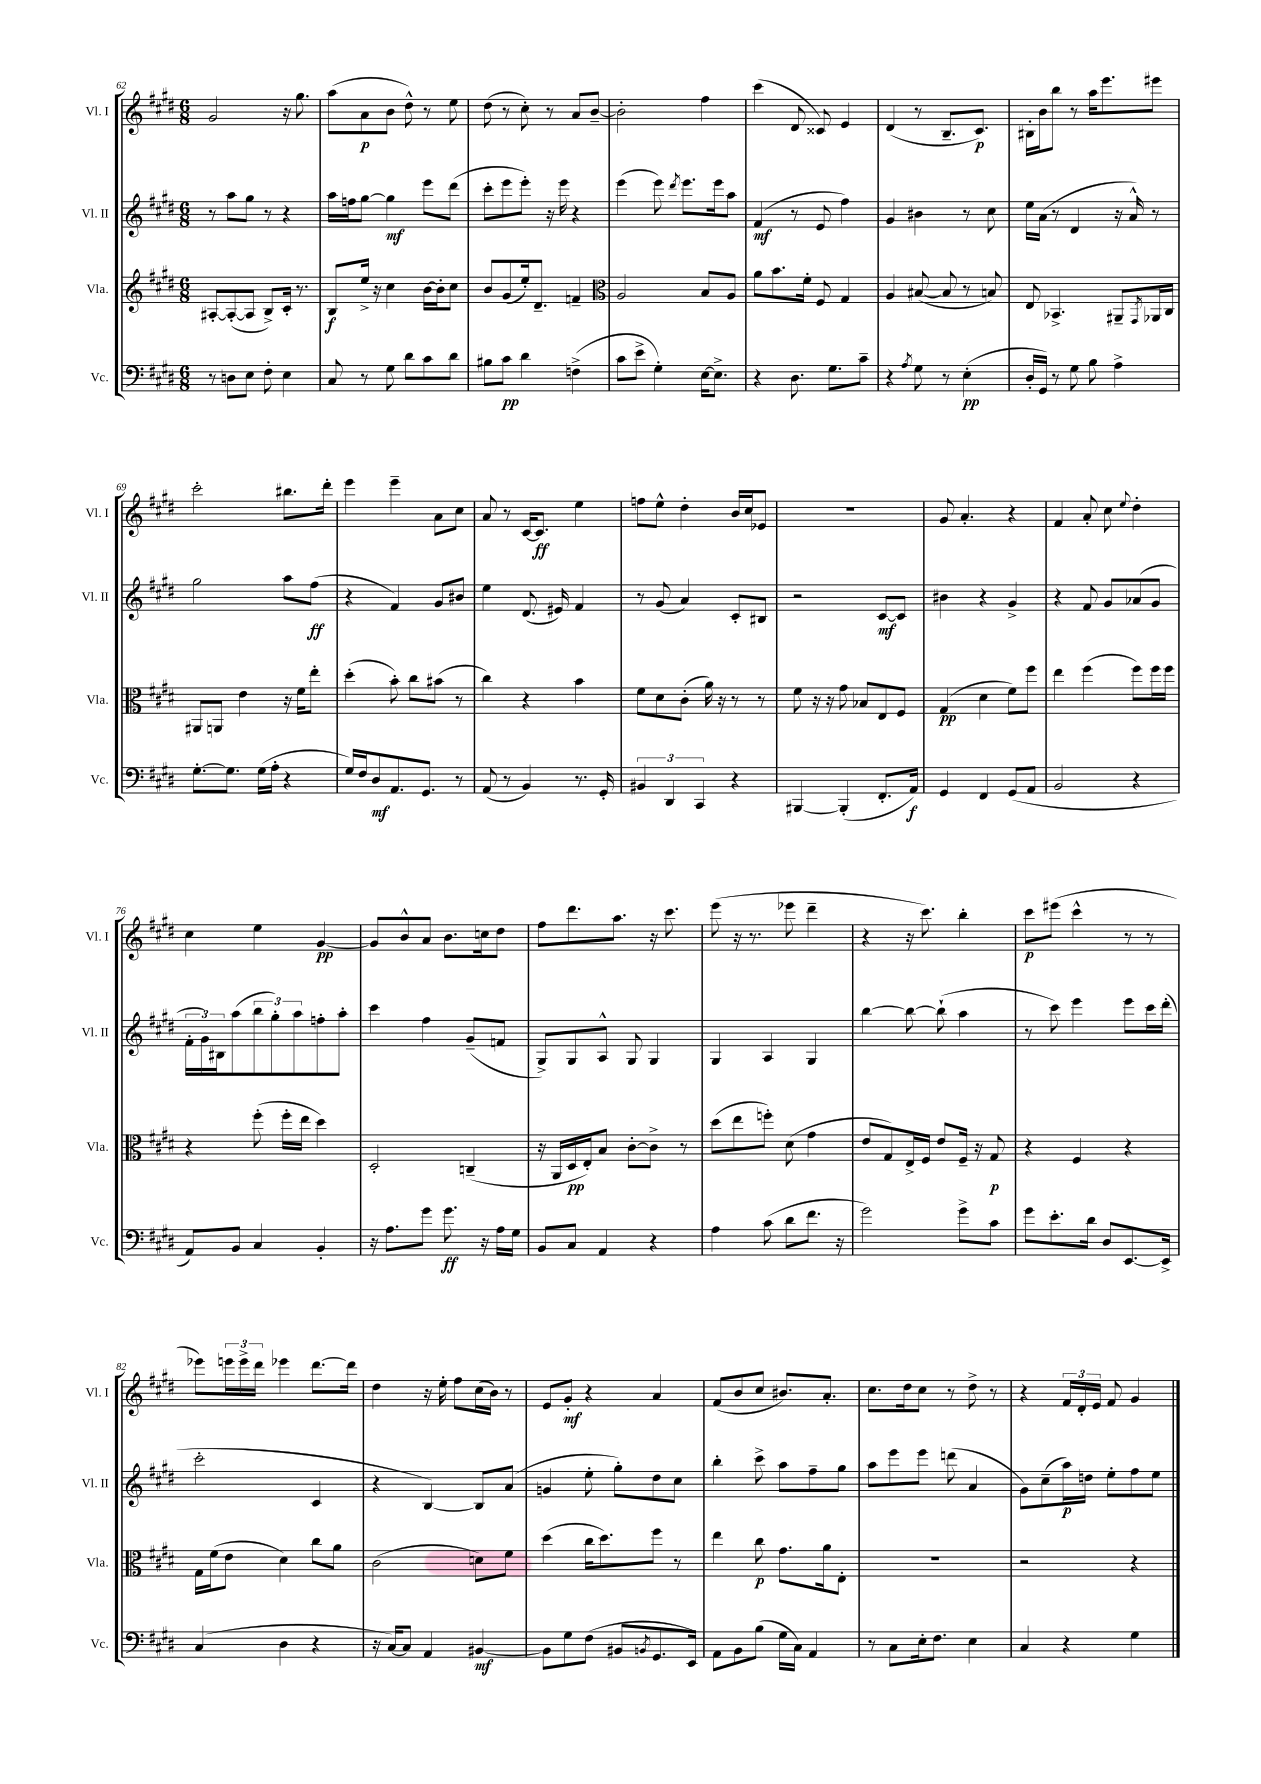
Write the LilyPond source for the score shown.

<<
\new StaffGroup <<
\new Staff = "s0" \with { instrumentName = "Vl. I" shortInstrumentName = "Vl. I" } {
    \clef treble \key e \major \numericTimeSignature \time 6/8
    gis'2 r16 gis''8. |
    a''8( a'8\p b'8 dis''8-^) r8 e''8 |
    dis''8( r8 cis''8-.) r8 a'8 b'8~-- |
    b'2-. fis''4 |
    cis'''4( dis'8 cisis'8) e'4 |
    dis'4( r8 b8.-- cis'8.\p) |
    bis16-. b'16 b''8 r8 a''16 e'''8. eis'''8 |
    cis'''2-. bis''8. dis'''16-. |
    e'''4 e'''4-- a'8 cis''8 |
    a'8 r8 cis'16~ cis'8.\ff e''4 |
    f''8 e''8-^ dis''4-. b'16 cis''16 ees'8 |
    R2. |
    gis'8 a'4.-. r4 |
    fis'4 a'8-. cis''8 \appoggiatura { e''8 } dis''4-. |
    cis''4 e''4 gis'4~\pp |
    gis'8 b'8-^ a'8 b'8. c''16 dis''8 |
    fis''8 dis'''8. a''8. r16 cis'''8. |
    e'''8( r16 r8. ees'''8 dis'''4-- |
    r4 r16 cis'''8.) b''4-. |
    cis'''8\p eis'''8( cis'''4-^ r8 r8 |
    ees'''8) \tuplet 3/2 { e'''16 e'''16-> dis'''16 } ees'''4 dis'''8.~ dis'''16 |
    dis''4 r16 e''16-. fis''8 cis''16( b'16) r8 |
    e'8 gis'8-.\mf r4 a'4 |
    fis'8( b'8 cis''8 bis'8.) a'8.-. |
    cis''8. dis''16 cis''8 r8 dis''8-> r8 |
    r4 \tuplet 3/2 { fis'16 dis'16-. e'16 } fis'8 gis'4 \bar "|." |
}
\new Staff = "s1" \with { instrumentName = "Vl. II" shortInstrumentName = "Vl. II" } {
    \clef treble \key e \major \numericTimeSignature \time 6/8
    r8 a''8 gis''8 r8 r4 |
    a''16 f''16 gis''8~ gis''4\mf e'''8 dis'''8( |
    cis'''8-. e'''8 e'''8-.) r16 e'''16 r4 |
    e'''4( e'''8) \acciaccatura { dis'''8 } e'''8. e'''16 a''8 |
    fis'4\mf( r8 e'8 fis''4) |
    gis'4 bis'4 r8 cis''8 |
    e''16 a'16( r8 dis'4 r16 a'16-^) r8 |
    gis''2 a''8 fis''8\ff( |
    r4 fis'4) gis'8 bis'8 |
    e''4 dis'8.( eis'16) fis'4 |
    r8 gis'8( a'4) cis'8-. bis8 |
    r2 cis'8~\mf cis'8 |
    bis'4 r4 gis'4-> |
    r4 fis'8 gis'8 aes'8( gis'8 |
    \tuplet 3/2 { fis'16-. gis'16) bis16 } a''8( \tuplet 3/2 { b''8 gis''8-.) a''8 } f''8-. a''8-. |
    cis'''4 fis''4 gis'8--( f'8 |
    gis8->) gis8 a8-^ gis8 gis4 |
    gis4 a4 gis4 |
    b''4~ b''8~ b''8-!( a''4 |
    r8 cis'''8) e'''4 e'''8 cis'''16 dis'''16-.( |
    cis'''2-. cis'4 |
    r4 b4~) b8 a'8( |
    g'4 e''8-. gis''8-.) dis''8 cis''8 |
    b''4-. cis'''8-> a''8 fis''8-- gis''8 |
    a''8 e'''8 e'''8 d'''8( a'4 |
    gis'8) cis''8--( a''16\p) d''16 e''8-. fis''8 e''8 \bar "|." |
}
\new Staff = "s2" \with { instrumentName = "Vla." shortInstrumentName = "Vla." } {
    \clef treble \key e \major \numericTimeSignature \time 6/8
    ais8~-. ais8~-.( ais8 b8->) cis'16-. r8. |
    b8\f e''16-> r16 cis''4 b'16~ b'16-. cis''8 |
    b'8 gis'8( e''16-.) dis'8.-- f'4-- |
    \clef alto a2 b8 a8 |
    a'8 b'8. fis'16-. fis8 gis4 |
    a4 bis8~( bis8 r8 b8) |
    e8 bes,4.-> ais,8-- \acciaccatura { gis,8 } aes,16 cis16 |
    ais,8 a,8 e'4 r16 fis'16 e''8-. |
    dis''4-.( b'8-.) cis''8 bis'8( r8 |
    cis''4) r4 b'4 |
    fis'8 dis'8 cis'8-.( a'16) r16 r8 r8 |
    fis'8 r16 r16 gis'8 bes8 e8 fis8 |
    gis4\pp( dis'4 fis'8) fis''8 |
    e''4 fis''4( fis''8) fis''16 fis''16 |
    r4 fis''8-.( fis''16-. e''16 dis''4) |
    dis2-. c4--( |
    r16 a,16 dis16\pp e16-.) b8 cis'8~-. cis'8-> r8 |
    dis''8( e''8 f''8-.) dis'8( gis'4 |
    e'8 gis8) e16-> fis16 e'8 fis16-- r16 gis8\p |
    r4 fis4 r4 |
    gis16 fis'16( e'8 dis'4) cis''8 a'8 |
    cis'2( d'8) fis'8 |
    dis''4( cis''16 dis''8.) fis''8 r8 |
    e''4 cis''8\p gis'8. a'16 e8-. |
    R2. |
    r2 r4 \bar "|." |
}
\new Staff = "s3" \with { instrumentName = "Vc." shortInstrumentName = "Vc." } {
    \clef bass \key e \major \numericTimeSignature \time 6/8
    r8 d8 e8 fis8-. e4 |
    cis8 r8 gis8 dis'8 cis'8 dis'8 |
    bis8 cis'8\pp dis'4 f4->( |
    cis'8 e'8-> gis4-.) e16~ e8.-> |
    r4 dis8. gis8. cis'8-- |
    r4 \acciaccatura { a8 } gis8 r8 e4-.\pp( |
    dis16-. gis,16) r8 gis8 b8 a4-> |
    gis8.~-. gis8. gis16( a16-. r4 |
    gis16) fis16 dis8\mf a,8. gis,8. r8 |
    a,8( r8 b,4) r8. gis,16-. |
    \tuplet 3/2 { bis,4 dis,4 cis,4 } r4 |
    bis,,4~ bis,,4-.( fis,8.-. a,16\f) |
    gis,4 fis,4 gis,8( a,8 |
    b,2 r4 |
    a,8) b,8 cis4 b,4-. |
    r16 a8. gis'8 gis'8.\ff r16 a16 gis16 |
    b,8 cis8 a,4 r4 |
    a4 cis'8( dis'8 fis'8. r16 |
    gis'2) gis'8-> cis'8 |
    gis'8 e'8.-. dis'16 dis8 e,8.~ e,16-> |
    cis4( dis4 r4 |
    r16 cis16~) cis8 a,4 bis,4~\mf |
    bis,8 gis8 fis8( bis,8 \acciaccatura { b,8 } gis,8. e,16) |
    a,8 b,8 b8( gis16 cis16) a,4 |
    r8 cis8 e16-. fis8. e4 |
    cis4 r4 gis4 \bar "|." |
}
>>
>>
\layout { \context { \Score currentBarNumber = #62 } }
